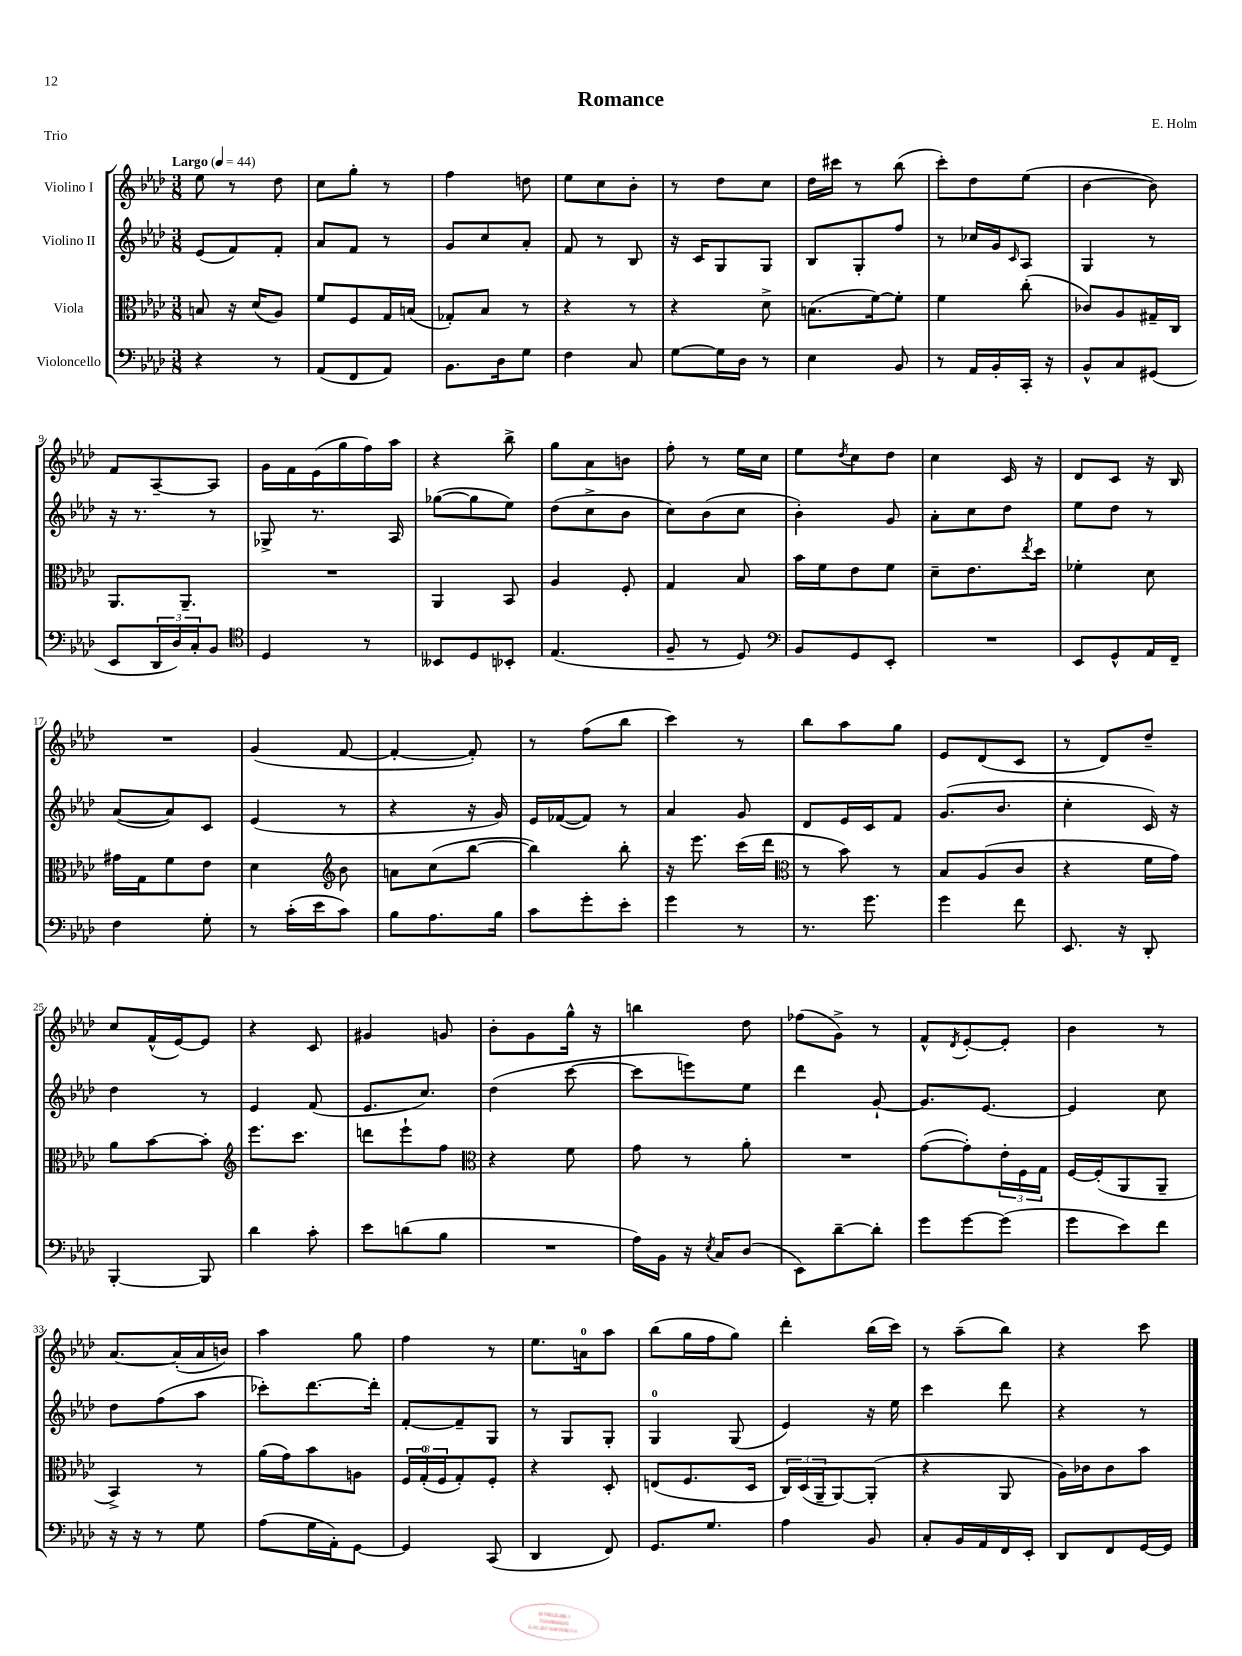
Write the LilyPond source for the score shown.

\header { title = "Romance" composer = "E. Holm" piece = "Trio" }
<<
\new StaffGroup <<
\new Staff = "s0" \with { instrumentName = "Violino I" } {
    \clef treble \key aes \major \numericTimeSignature \time 3/8 \tempo "Largo" 4 = 44
    ees''8 r8 des''8 |
    c''8 g''8-. r8 |
    f''4 d''8 |
    ees''8 c''8 bes'8-. |
    r8 des''8 c''8 |
    des''16 cis'''16 r8 bes''8( |
    c'''8-.) des''8 ees''8( |
    bes'4~ bes'8) |
    f'8 aes8~-- aes8 |
    g'16 f'16 ees'16( g''16 f''16) aes''16 |
    r4 bes''8-> |
    g''8 aes'8 b'8 |
    f''8-. r8 ees''16 c''16 |
    ees''8 \acciaccatura { des''8 } c''8 des''8 |
    c''4 c'16 r16 |
    des'8 c'8 r16 bes16 |
    R4. |
    g'4( f'8~ |
    f'4~-. f'8-.) |
    r8 f''8( bes''8 |
    c'''4) r8 |
    bes''8 aes''8 g''8 |
    ees'8 des'8( c'8 |
    r8 des'8) des''8-- |
    c''8 f'16-^( ees'16~) ees'8 |
    r4 c'8 |
    gis'4 g'8 |
    bes'8-. g'8 g''16-^ r16 |
    b''4 des''8 |
    fes''8( g'8->) r8 |
    f'8-^ \acciaccatura { des'8 } ees'8~-. ees'8-. |
    bes'4 r8 |
    aes'8.~ aes'16-.( aes'16 b'16) |
    aes''4 g''8 |
    f''4 r8 |
    ees''8. a'16-0 aes''8 |
    bes''8( g''16 f''16 g''8) |
    des'''4-. bes''16( c'''16) |
    r8 aes''8--( bes''8) |
    r4 c'''8 \bar "|." |
}
\new Staff = "s1" \with { instrumentName = "Violino II" } {
    \clef treble \key aes \major \numericTimeSignature \time 3/8
    ees'8( f'8) f'8-. |
    aes'8 f'8 r8 |
    g'8 c''8 aes'8-. |
    f'8 r8 bes8 |
    r16 c'16 g8 g8 |
    bes8 g8-. f''8 |
    r8 ces''16 g'16 \grace { c'16 } aes8 |
    g4 r8 |
    r16 r8. r8 |
    ges8-> r8. aes16 |
    ges''8~( ges''8 ees''8) |
    des''8( c''8-> bes'8 |
    c''8) bes'8( c''8 |
    bes'4-.) g'8 |
    aes'8-. c''8 des''8 |
    ees''8 des''8 r8 |
    aes'8~( aes'8) c'8 |
    ees'4( r8 |
    r4 r16 g'16) |
    ees'16 fes'16~( fes'8) r8 |
    aes'4 g'8 |
    des'8 ees'16 c'16 f'8 |
    g'8.( bes'8. |
    c''4-. c'16) r16 |
    des''4 r8 |
    ees'4 f'8( |
    ees'8. c''8.) |
    des''4( c'''8~ |
    c'''8 e'''8) ees''8 |
    des'''4 g'8~-! |
    g'8. ees'8.~ |
    ees'4 c''8 |
    des''8 f''8( aes''8 |
    ces'''8-.) des'''8.~ des'''16-. |
    f'8~-. f'8-- g8 |
    r8 g8 g8-. |
    g4-0 g8( |
    ees'4) r16 ees''16 |
    c'''4 des'''8 |
    r4 r8 \bar "|." |
}
\new Staff = "s2" \with { instrumentName = "Viola" } {
    \clef alto \key aes \major \numericTimeSignature \time 3/8
    b8 r16 des'16( aes8) |
    f'8 f8 g16 b16( |
    ges8-.) bes8 r8 |
    r4 r8 |
    r4 des'8-> |
    b8.( f'16~) f'8-. |
    f'4 c''8-.( |
    ces'8) aes8 gis16-- c16 |
    aes,8. aes,8.-- |
    R4. |
    aes,4 bes,8 |
    aes4 f8-. |
    g4 bes8 |
    bes'16 f'16 ees'8 f'8 |
    des'8-- ees'8. \acciaccatura { ees''8 } des''16 |
    fes'4-. des'8 |
    gis'16 g16 f'8 ees'8 |
    des'4 \clef treble bes'8 |
    a'8 c''8( bes''8~ |
    bes''4) bes''8-. |
    r16 ees'''8. c'''16( des'''16 |
    \clef alto r8 bes'8) r8 |
    bes8 aes8( c'8 |
    r4 f'16 g'16) |
    aes'8 bes'8~ bes'8-. |
    \clef treble ees'''8. c'''8. |
    d'''8 ees'''8-! f''8 |
    \clef alto r4 f'8 |
    g'8 r8 aes'8-. |
    R4. |
    g'8~( g'8-.) \tuplet 3/2 { ees'16-. f16 g16 } |
    f16~ f16-.( aes,8 aes,8-- |
    bes,4->) r8 |
    aes'16( g'16) bes'8 a8 |
    \tuplet 3/2 { f16 g16-0-.( f16 } g8-.) f8-. |
    r4 des8-. |
    e8( f8. des16 |
    \tuplet 3/2 { c16) des16( aes,16-- } aes,8~) aes,8-.( |
    r4 aes,8 |
    aes16) ces'16 ces'8 bes'8 \bar "|." |
}
\new Staff = "s3" \with { instrumentName = "Violoncello" } {
    \clef bass \key aes \major \numericTimeSignature \time 3/8
    r4 r8 |
    aes,8( f,8 aes,8) |
    bes,8. des16 g8 |
    f4 c8 |
    g8~ g16 des16 r8 |
    ees4 bes,8 |
    r8 aes,16 bes,16-. c,16-. r16 |
    bes,8-^ c8 gis,8( |
    ees,8 \tuplet 3/2 { des,16 des16) c16-. } bes,8 |
    \clef tenor des4 r8 |
    beses,8 des8 bes,8-. |
    ees4.( |
    f8-- r8 des8) |
    \clef bass bes,8 g,8 ees,8-. |
    R4. |
    ees,8 g,8-^ aes,16 f,16-- |
    f4 g8-. |
    r8 c'16-.( ees'16 c'8) |
    bes8 aes8. bes16 |
    c'8 g'8-. ees'8-. |
    g'4 r8 |
    r8. g'8. |
    g'4 f'8 |
    ees,8. r16 des,8-. |
    bes,,4~-. bes,,8 |
    des'4 c'8-. |
    ees'8 d'8( bes8 |
    R4. |
    aes16) bes,16 r16 \acciaccatura { ees8 } c16 des8( |
    ees,8) des'8~-- des'8-. |
    g'8 g'8~ g'8( |
    g'8 ees'8) f'8 |
    r16 r16 r8 g8 |
    aes8( g16 aes,16-.) g,8~ |
    g,4 c,8( |
    des,4 f,8) |
    g,8. g8. |
    aes4 bes,8 |
    c8-. bes,16 aes,16 f,16 ees,16-. |
    des,8 f,8 g,16~ g,16 \bar "|." |
}
>>
>>
